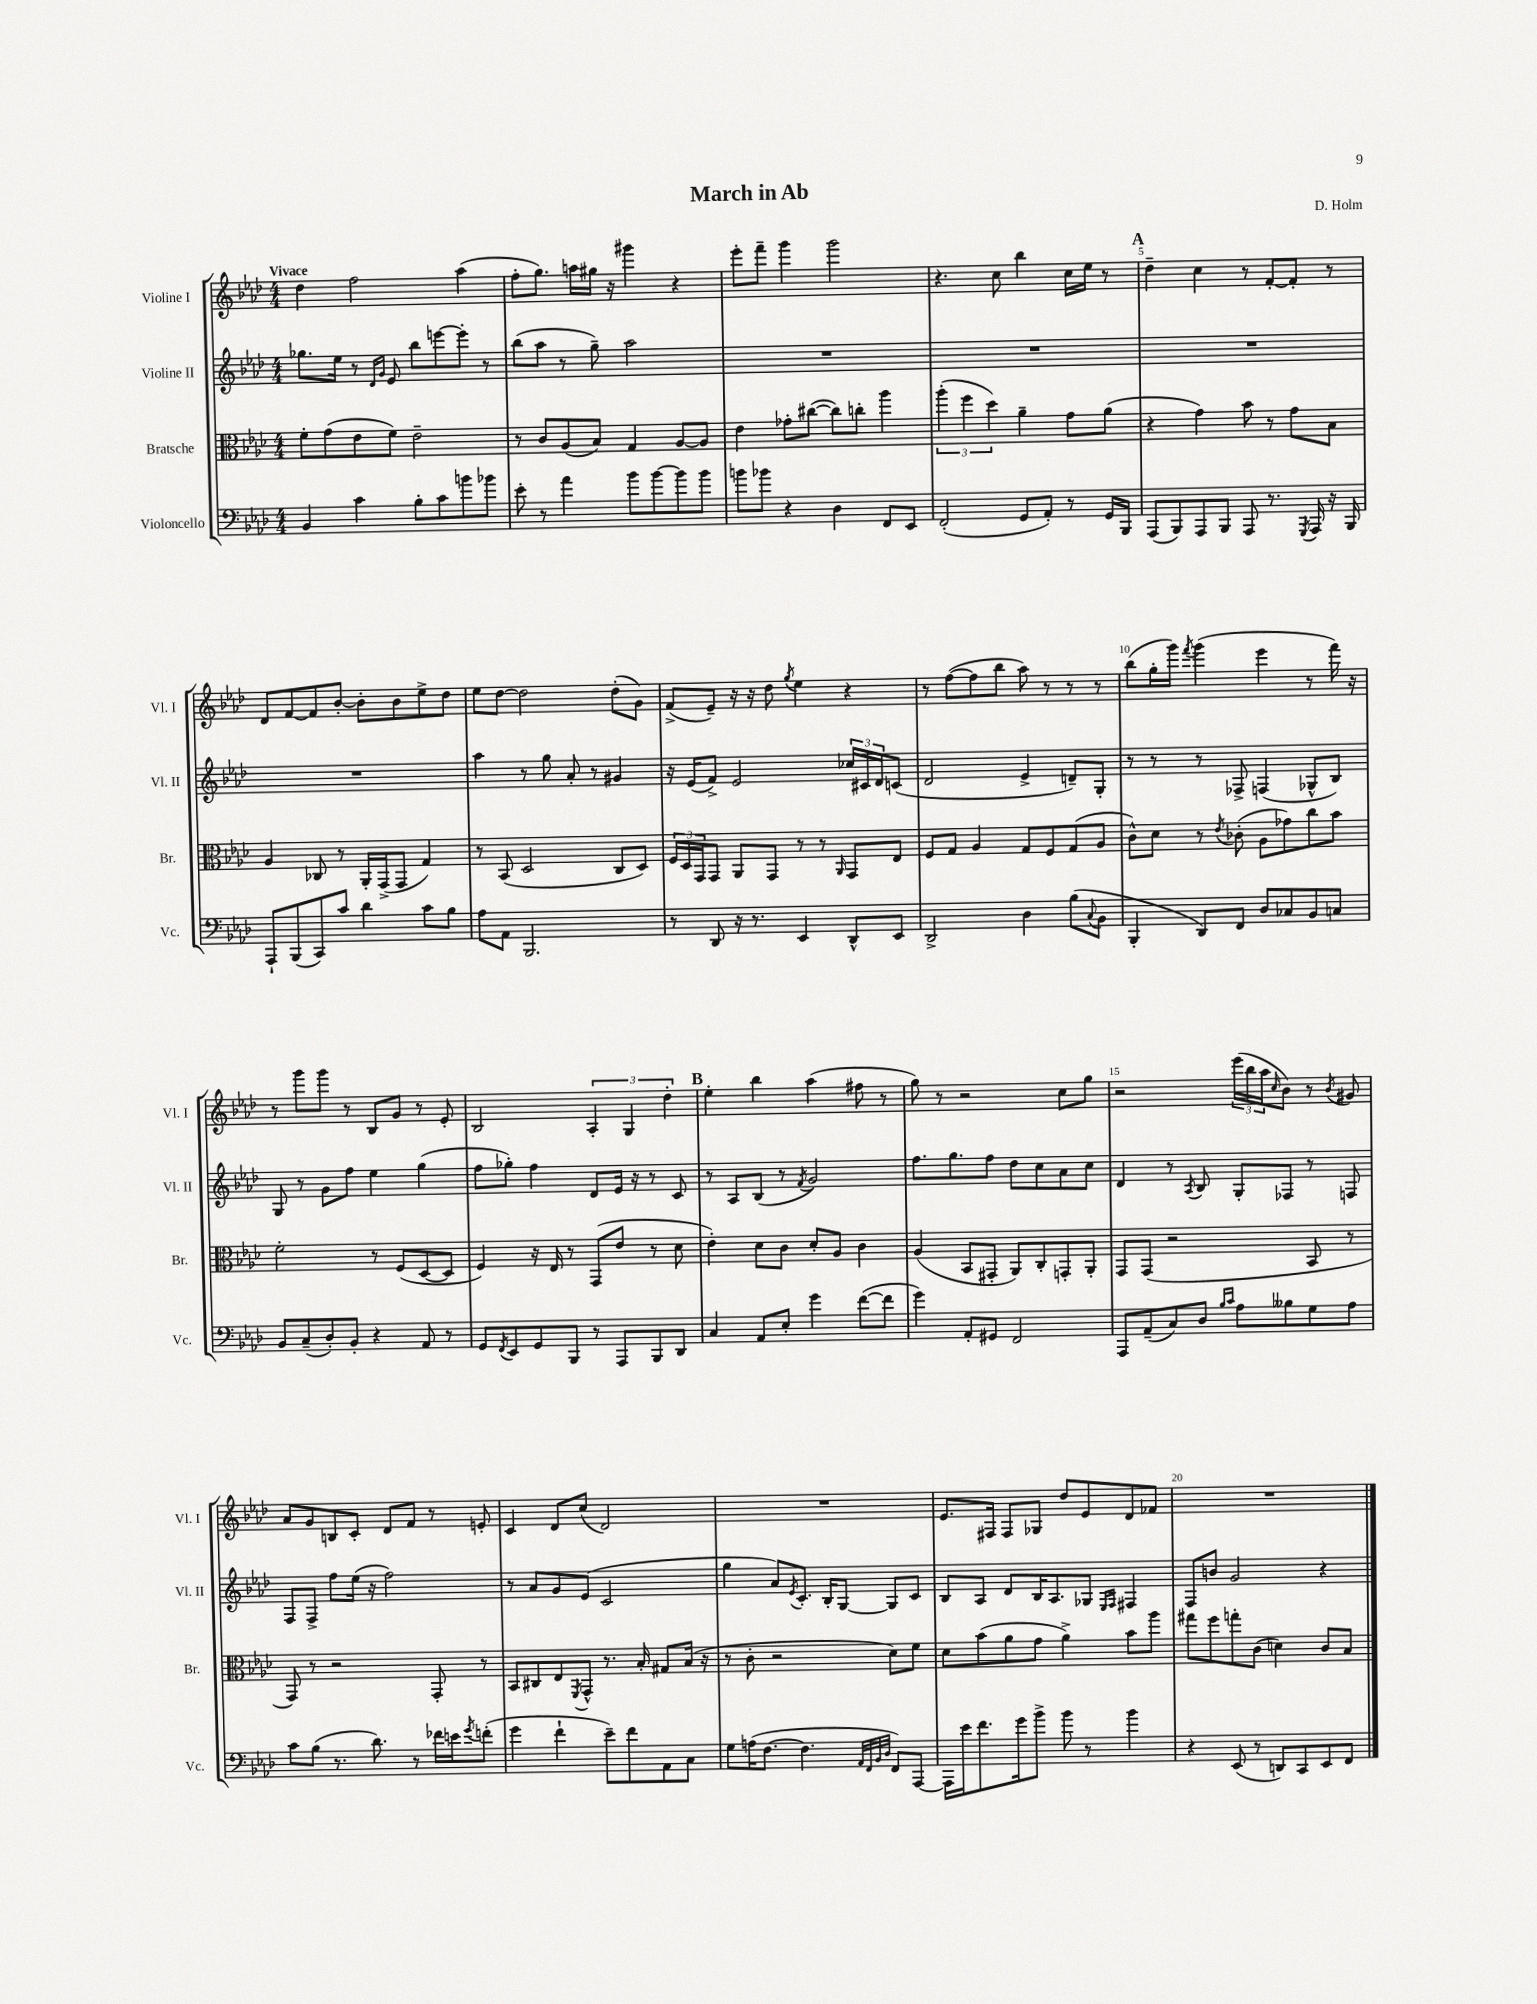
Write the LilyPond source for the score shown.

\header { title = "March in Ab" composer = "D. Holm" }
<<
\new StaffGroup <<
\new Staff = "s0" \with { instrumentName = "Violine I" shortInstrumentName = "Vl. I" } {
    \clef treble \key aes \major \numericTimeSignature \time 4/4 \tempo "Vivace"
    des''4 f''2 aes''4( |
    f''8-. g''8.) a''16 gis''16 r16 gis'''4 r4 |
    ees'''8-. f'''8-- g'''4 g'''2 |
    r4. c''8 bes''4 c''16 ees''16 r8 |
    \mark \markup { \bold "A" } des''4-- c''4 r8 f'8~-. f'8-. r8 |
    des'8 f'8~ f'8 bes'8~-. bes'8-. bes'8 ees''8-> des''8 |
    ees''8 des''8~ des''2 des''8-.( g'8) |
    f'8->( ees'8--) r16 r16 des''8 \acciaccatura { g''8 } ees''4 r4 |
    r8 f''8~( f''8 bes''8 aes''8) r8 r8 r8 |
    bes''8( g''16-. g'''16) \acciaccatura { f'''8 } g'''4( ees'''4 r8 f'''16) r16 |
    r8 g'''8 g'''8 r8 bes8 g'8 r8 ees'8-. |
    bes2 \tuplet 3/2 { aes4-. g4 des''4-. } |
    \mark \markup { \bold "B" } ees''4-. bes''4 aes''4( fis''8 r8 |
    g''8) r8 r2 c''8 g''8 |
    r2 \tuplet 3/2 { ees'''16( bes''16 aes''16 } \grace { c''16 } bes'8) r8 \acciaccatura { bes'8 } gis'8 |
    aes'8 g'8 b8 c'8-. des'8 f'8 r8 e'8-. |
    c'4 des'8 c''8( des'2) |
    R1 |
    ees'8. fis16 fis8 ges8 des''8 ees'8 des'8 fes'8 |
    R1 \bar "|." |
}
\new Staff = "s1" \with { instrumentName = "Violine II" shortInstrumentName = "Vl. II" } {
    \clef treble \key aes \major \numericTimeSignature \time 4/4
    ges''8. ees''16 r8 \grace { des'16 g'16 } ees'8 bes''8 e'''8~ e'''8-. r8 |
    bes''8( aes''8 r8 g''8--) aes''2 |
    R1 |
    R1 |
    \mark \markup { \bold "A" } R1 |
    R1 |
    aes''4 r8 g''8 aes'8-. r8 gis'4 |
    r16 ees'16( f'8->) ees'2 \tuplet 3/2 { ces''16 cis'16 des'16 } c'8( |
    des'2 ees'4-> d'8--) g8-. |
    r8 r8 r8 fes8-> f4( ges8-^ bes8) |
    g8 r8 g'8 f''8 ees''4 g''4( |
    f''8 ges''8-.) f''4 des'8 ees'16 r16 r8 c'8 |
    \mark \markup { \bold "B" } r8 aes8 bes8( r8 \acciaccatura { f'8 } g'2) |
    f''8. g''8. f''8 des''8 c''8 aes'8 c''8 |
    des'4 r8 \acciaccatura { aes8 } bes8 g8-. fes8 r8 f8 |
    f8 f8-> f''8 ees''16( r16 f''2) |
    r8 aes'8 g'8 ees'8( c'2 |
    g''4 aes'8) \acciaccatura { ees'8 } c'8.-. bes16-. g8~ g8 c'8 |
    bes8 aes8 des'8 bes16 aes8. ges8 \grace { ees16 f16 } fis4 |
    f8 b'8 g'2 r4 \bar "|." |
}
\new Staff = "s2" \with { instrumentName = "Bratsche" shortInstrumentName = "Br." } {
    \clef alto \key aes \major \numericTimeSignature \time 4/4
    f'8-. g'8( ees'8 f'8) ees'2-- |
    r8 c'8 aes8( bes8) g4 aes8~ aes8 |
    ees'4 ges'8-. cis''8~( cis''8) c''8-. aes''4 |
    \tuplet 3/2 { aes''4-.( f''4 des''4) } aes'4-- g'8 aes'8( |
    \mark \markup { \bold "A" } r4 g'4) bes'8 r8 g'8 bes8 |
    aes4 ces8 r8 aes,16-. g,16->( g,8 g4) |
    r8 bes,8( des2 c8 des8) |
    \tuplet 3/2 { f16 des16 g,16 } g,8 aes,8 g,8 r8 r8 \grace { aes,16 } g,8 ees8 |
    f8 g8 aes4 g8 f8 g8( aes8 |
    c'8-^) des'8 r8 \acciaccatura { ees'8 } ces'8-.( aes8 ges'8) c''8 bes'8 |
    f'2-. r8 f8( des8~ des8 |
    f4) r16 ees16 r8 g,8( ees'8 r8 des'8 |
    \mark \markup { \bold "B" } ees'4-.) des'8 c'8 des'8-. aes8 c'4 |
    aes4( bes,8 gis,8-. aes,8) c8-. g,8-. aes,8-. |
    g,8 g,8( r2 bes,8 r8 |
    g,8) r8 r2 g,8-. r8 |
    bes,8 cis8 ees8 \acciaccatura { f,8 } g,8-^ r8. bes16-. gis8 bes16( r16 |
    r8 c'8-. r2 des'8) f'8 |
    des'8 bes'8( aes'8 g'8 aes'4->) bes'8 aes''8 |
    gis''8 f''8 g''8-. c'8( d'4) c'8 bes8 \bar "|." |
}
\new Staff = "s3" \with { instrumentName = "Violoncello" shortInstrumentName = "Vc." } {
    \clef bass \key aes \major \numericTimeSignature \time 4/4
    bes,4 c'4 bes8-. c'8 b'8 bes'8 |
    ees'8-. r8 aes'4 bes'8 bes'8~ bes'8 bes'8 |
    b'8 bes'8 r4 des4 f,8 ees,8 |
    f,2-.( g,8 aes,8-.) r8 g,16 bes,,16 |
    \mark \markup { \bold "A" } aes,,8( bes,,8) aes,,8 bes,,8 aes,,8 r8. \acciaccatura { g,,8 } aes,,16 r16 bes,,16 |
    aes,,8-! bes,,8( c,8) c'8 des'4 c'8 bes8 |
    aes8 aes,8 bes,,2. |
    r8 des,8 r16 r8. ees,4 des,8-^ ees,8 |
    des,2-> des4 bes8( \appoggiatura { c8 } bes,8 |
    bes,,4-. des,8) f,8 des8 ces8 bes,8 c8 |
    bes,8 c8--( des8-.) bes,8-. r4 aes,8 r8 |
    g,8 \acciaccatura { f,8 } ees,8 g,8 bes,,8 r8 aes,,8 bes,,8 des,8 |
    \mark \markup { \bold "B" } c4 aes,8 ees8-. g'4 f'8~( f'8 |
    g'4) aes,8-. gis,8 f,2 |
    aes,,8 aes,8--( c8) des8 \grace { bes16 c'16 } aes8 beses8 g8 aes8 |
    c'8 bes8( r8. des'8.) r8 fes'16 e'16 \acciaccatura { g'8 } f'8-.( |
    g'4 f'4-! ees'8--) f'8 aes,8 c8 |
    g8 a16( f8.~ f4. \grace { aes,32 f,32 bes,32 des32 } f,8) aes,,8~ |
    aes,,16 ees'16 f'8. g'16 bes'8-> bes'8 r8 bes'4 |
    r4 ees,8( r8 d,8) c,8 ees,8 f,8 \bar "|." |
}
>>
>>
\layout { \context { \Score \override BarNumber.break-visibility = ##(#f #t #t) barNumberVisibility = #(every-nth-bar-number-visible 5) } }
